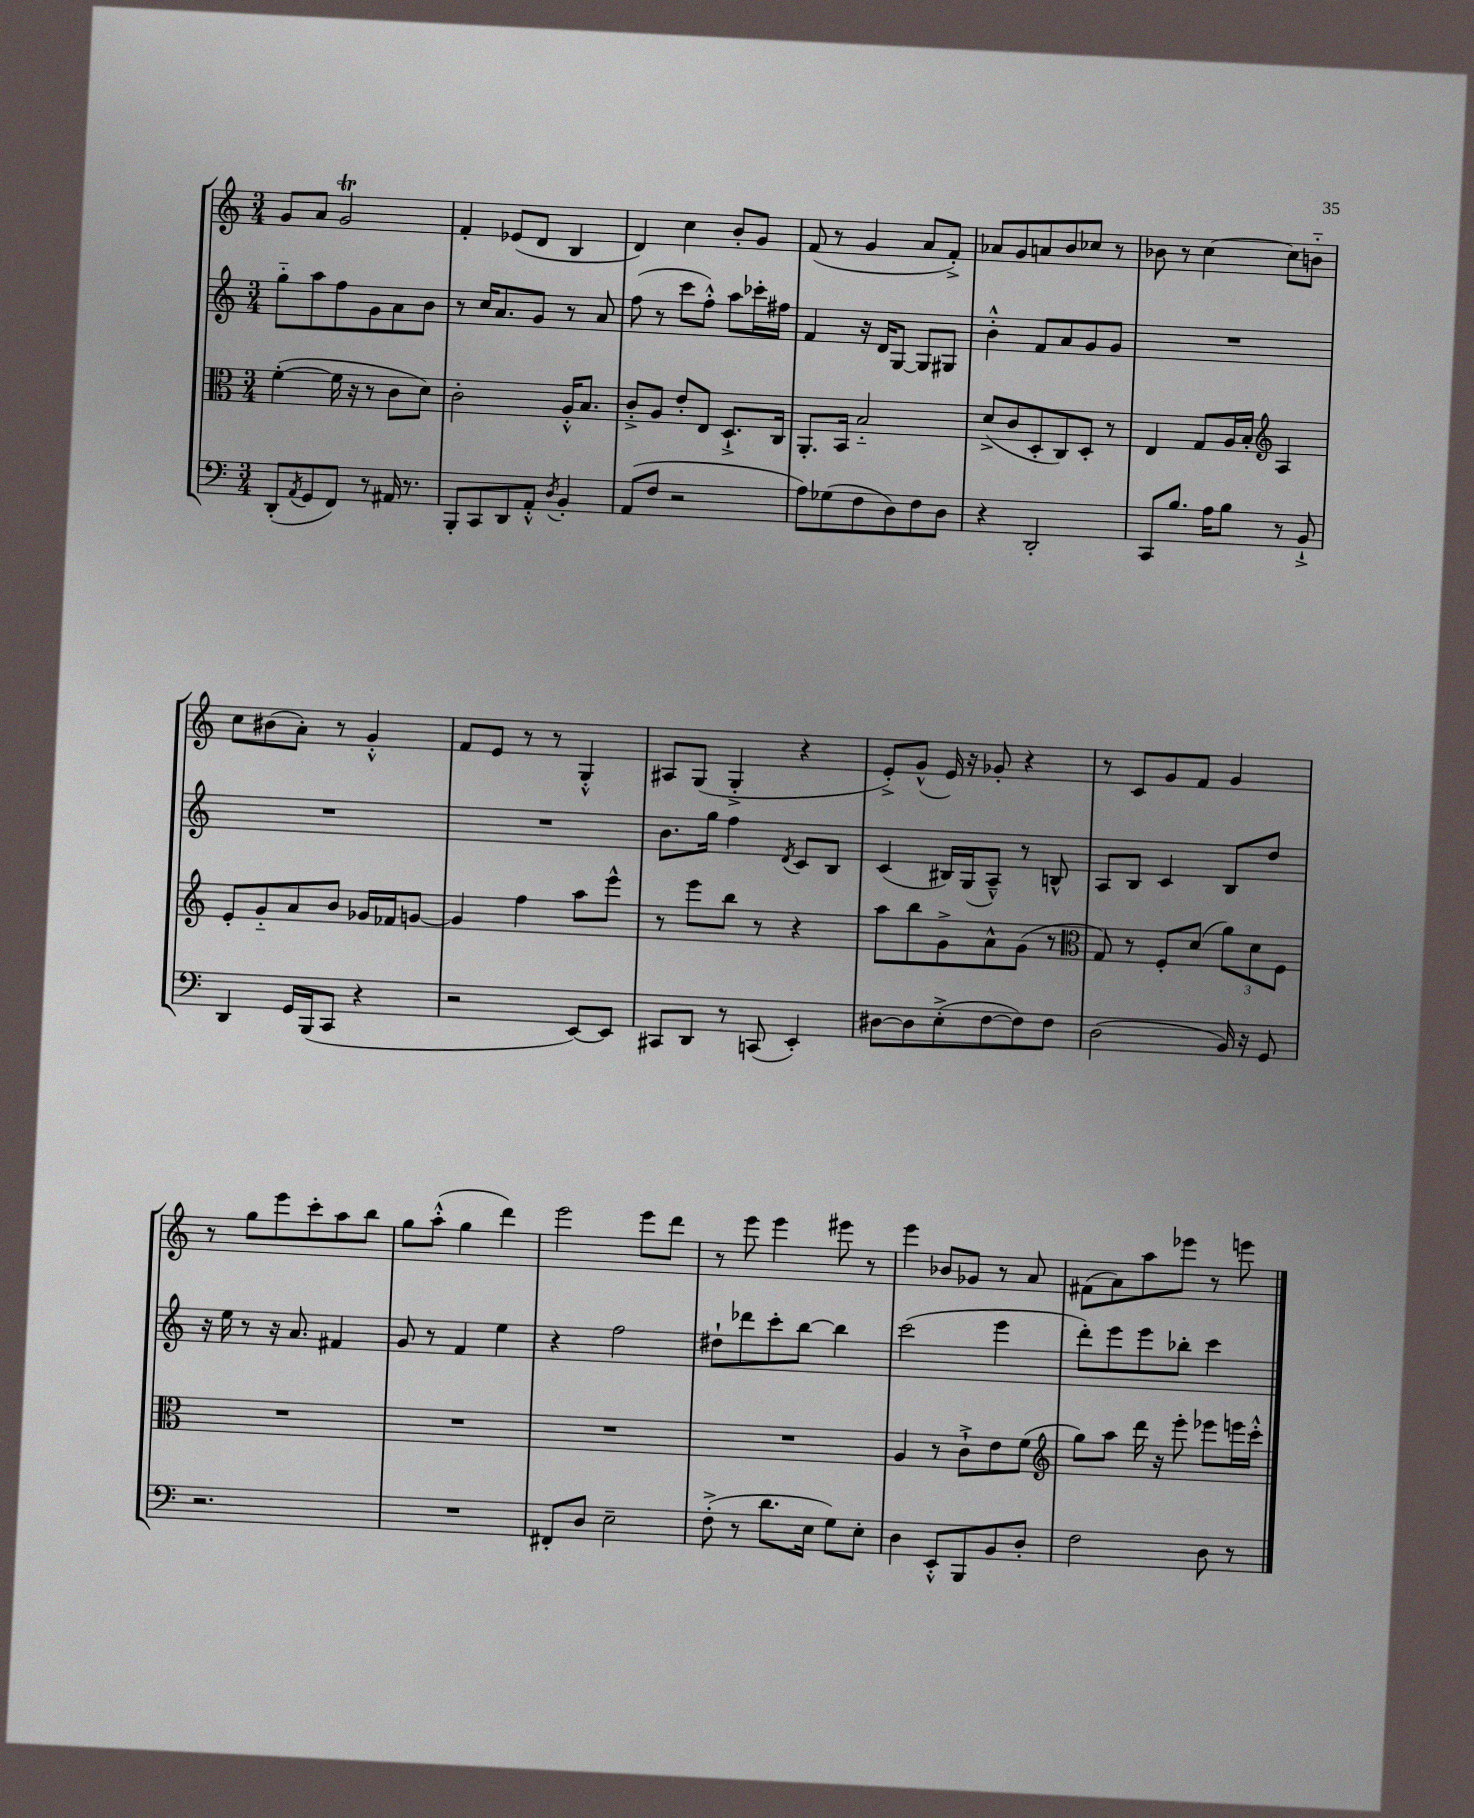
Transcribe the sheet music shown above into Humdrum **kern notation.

**kern	**kern	**kern	**kern
*part4	*part3	*part2	*part1
*staff4	*staff3	*staff2	*staff1
*clefF4	*clefC3	*clefG2	*clefG2
*k[]	*k[]	*k[]	*k[]
*M3/4	*M3/4	*M3/4	*M3/4
=12	=12	=12	=12
(8DD'/L	([4f'\	8gg\L	8g/L
8qAA/	.	.	.
8GG/	.	8aa\	8a/J
8FF/J)	16f\]	8ff\	2gT/
.	16r	.	.
8r	8r	8g\	.
16AA#X/	8c\L	8a\	.
8.r	.	.	.
.	8d\J)	8b\J	.
=13	=13	=13	=13
8BBB'/L	2c'\	8r	4f'/
8CC/	.	16cc/KL	.
.	.	8.a/	.
8DD/	.	.	(8e-X/L
8AA'^^/J	.	8g/J	8d/J
8qD/	.	.	.
4BB'/	16A'^^/KL	8r	4B/
.	8.B/J	.	.
.	.	8a/	.
=14	=14	=14	=14
(8AA/L	8c'^/L	(8ff\	4d/)
8F/J	8A/J	8r	.
2r	8e'/L	8ccc\L	4cc\
.	8E/J	8ff'^^\J)	.
.	8.D`^/L	8aa\L	8b'/L
.	.	16ccc-X'\L	8g/J
.	16C/Jk	16ff#X\JJ	.
=15	=15	=15	=15
8A\L)	8.AA'/L	4f/	(8f/
(8G-X\	.	.	8r
.	16BB/Jk	.	.
8F\	2B/	16r	4g/
.	.	16d/KL	.
8D\)	.	[8G/J	.
8F\	.	8G/L]	8a/L
8D\J	.	8G#X/J	8f'^/J)
=16	=16	=16	=16
4r	(8d^/L	4b'^^\	8a-X/L
.	8c/	.	8g/
2DD'/	8D'/	8f/L	8an/
.	8C/)	8a/	8b/
.	8D'/J	8g/	8cc-X/J
.	8r	8g/J	8r
=17	=17	=17	=17
8CC/L	4E/	2.r	8b-X\
8.B/J	.	.	8r
.	8G/L	.	[4cc\
16A\KL	.	.	.
8B\J	16A/L	.	.
.	16B'/JJ	.	.
*	*clefG2	*	*
8r	4A/	.	8cc\L]
8BB`^/	.	.	8bn\J
!!LO:LB:g=z
=18	=18	=18	=18
4DD/	8e'/L	2.r	8cc\L
.	8g/	.	(8b#X\
16GG/LL	8a/	.	8a'\J)
(16BBB/J	.	.	.
8CC/J	8b/J	.	8r
4r	16g-X/LL	.	4g'^^/
.	16f-X/J	.	.
.	[8gn/J	.	.
=19	=19	=19	=19
2r	4g/]	2.r	8f/L
.	.	.	8e/J
.	4ff\	.	8r
.	.	.	8r
[8EE/L)	8aa\L	.	4G'^^/
8EE/J]	8eee^^\J	.	.
=20	=20	=20	=20
8CC#X/L	8r	8.b\L	8A#X/L
8DD/J	8eee\L	.	(8G/J
.	.	16gg\Jk	.
8r	8bb\J	4ff\	4G'^/
(8CCn/	8r	.	.
.	.	8qd/	.
4EE'/)	4r	8c/L	4r
.	.	8B/J	.
=21	=21	=21	=21
[8D#X\L	8aa\L	(4c/	8e'^/L)
8D#\]	8bb\	.	(8g^^/J
(8E'^\	8g^\	16B#X/LL)	16e/)
.	.	(16G/J	16r
[8F\	8a^^\	8A~^^/J)	8g-X'/
8F\])	(8g\J	8r	4r
8F\J	8r	8Bn^^/	.
=22	=22	=22	=22
*	*clefC3	*	*
(2D\	8G/)	8A/L	8r
.	8r	8B/J	8c/L
.	8F'/L	4c/	8g/
.	(8d/J	.	8f/J
16BB/)	12a\L)	8B/L	4g/
16r	.	.	.
.	12d\	.	.
8GG/	.	8dd/J	.
.	12F\J	.	.
!!LO:LB:g=z
=23	=23	=23	=23
2.r	2.r	16r	8r
.	.	16ee\	.
.	.	8r	8gg\L
.	.	16r	8eee\
.	.	8.a/	.
.	.	.	8ccc'\
.	.	4f#X/	8aa\
.	.	.	8bb\J
=24	=24	=24	=24
2.r	2.r	8g/	8gg\L
.	.	8r	(8aa'^^\J
.	.	4f/	4gg\
.	.	4ee\	4ddd\)
=25	=25	=25	=25
8FF#X'/L	2.r	4r	2eee\
8D/J	.	.	.
2E~\	.	2ff\	.
.	.	.	8eee\L
.	.	.	8ddd\J
=26	=26	=26	=26
(8F'^\	2.r	8dd#X`\L	8r
8r	.	8ddd-X\	8eee\
8.d\L	.	8ccc'\	4eee\
.	.	[8bb\J	.
16E\Jk	.	.	.
8G\L)	.	4bb\]	8eee#X\
8E'\J	.	.	8r
=27	=27	=27	=27
4D\	4A/	(2ccc\	4eee\
8EE'^^/L	8r	.	8b-X/L
8BBB/	8c`^\L	.	8g-X/J
8BB/	8e\	4eee\	8r
8D'/J	(8f\J	.	8a/
=28	=28	=28	=28
*	*clefG2	*	*
2F\	8gg\L)	8ddd'\L)	(8f#X\L
.	8aa\J	8eee\	8a\)
.	16ddd\	8eee\	8aa\
.	16r	.	.
.	8eee'\	8bb-X'\J	8eee-X\J
8D\	8eee-X\L	4ccc\	8r
8r	16eeen\L	.	8eeen\
.	16ccc'^^\JJ	.	.
==	==	==	==
*-	*-	*-	*-
